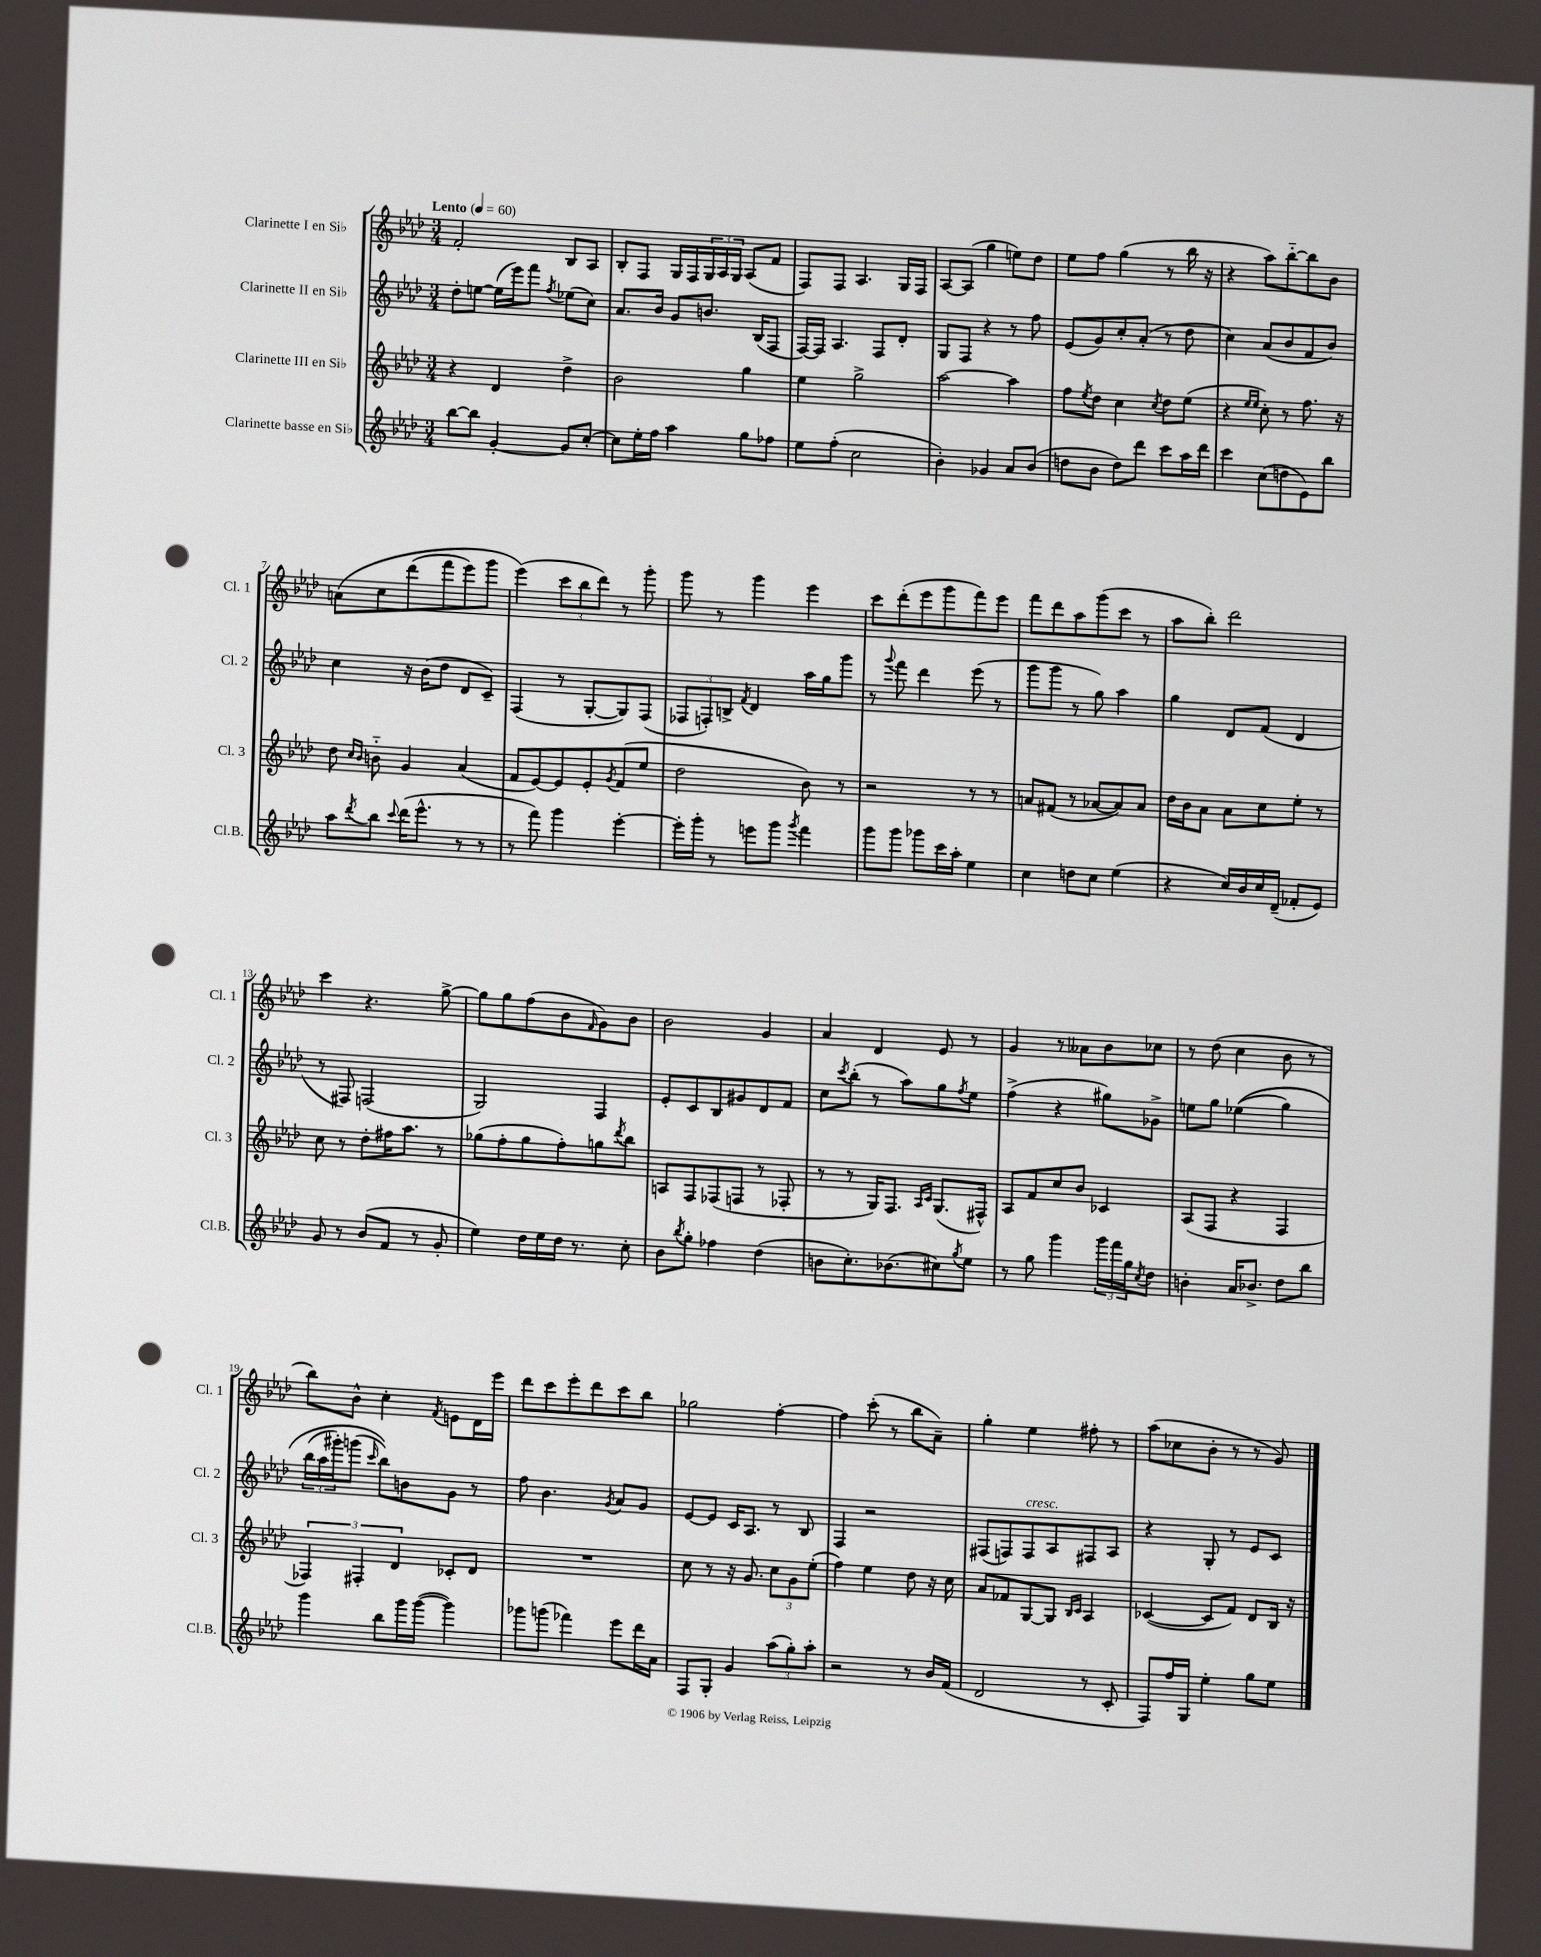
<<
\new StaffGroup <<
\new Staff = "s0" \with { instrumentName = "Clarinette I en Sib" shortInstrumentName = "Cl. 1" } {
    \clef treble \key aes \major \numericTimeSignature \time 3/4 \tempo "Lento" 4 = 60
    f'2-. bes8 aes8 |
    bes8-. f8 g16 f16 \tuplet 3/2 { g16 aes16 g16 } aes8( f'8 |
    f8) f8 aes4. g16 f16 |
    aes8~ aes8( g''4 e''8) des''8 |
    ees''8 f''8 g''4( r8 bes''16 r16 |
    r4 aes''8) bes''8~-_ bes''8 bes'8 |
    a'8\( c''8 des'''8( f'''8 ees'''8) g'''8 |
    ees'''4(\) \tuplet 3/2 { c'''8 bes''8 des'''8) } r8 g'''8-. |
    g'''8 r8 g'''4 ees'''4 |
    c'''8 des'''8-.( ees'''8 g'''8 f'''8) ees'''8 |
    f'''8 des'''8 aes''8 g'''8( c'''8 r8 |
    aes''8 bes''8-.) des'''2 |
    c'''4 r4. g''8~-> |
    g''8 g''8 f''8( bes'8 \grace { f'16 } g'8) bes'8 |
    bes'2 g'4 |
    aes'4 des'4 ees'8 r8 |
    g'4 r8 aeses'8 bes'8 ces''8 |
    r8 des''8( c''4 bes'8 r8 |
    bes''8) bes'8-^ c''4-. \acciaccatura { f'8 } e'8 des'16 ees'''16 |
    des'''8 c'''8 ees'''8-. des'''8 c'''8 bes''8 |
    ges''2 f''4~-. |
    f''4 c'''8-.( r8 bes''8 aes'8--) |
    g''4-. ees''4 fis''8-. r8 |
    aes''8( ces''8 bes'8-. r8 r8 g'8) \bar "|." |
}
\new Staff = "s1" \with { instrumentName = "Clarinette II en Sib" shortInstrumentName = "Cl. 2" } {
    \clef treble \key aes \major \numericTimeSignature \time 3/4
    des''8-. e''8~ e''16( ees'''16) f'''8 \acciaccatura { f''8 } ees''8( c''8) |
    aes'8. bes'16 g'8 b'8. bes16( f8 |
    f16~) f16 aes4. f8 des'8-. |
    g8 f8 r4 r8 f''8 |
    ees'8( g'8) c''8-. aes'8-.( r8 des''8 |
    c''4) aes'8( bes'8 f'8 bes'8) |
    c''4 r16 bes'16( des''8 des'8 c'8--) |
    f4( r8 g8~-. g8) f8( |
    \tuplet 3/2 { fes8 f8-.) b8-> } \acciaccatura { f'8 } des'4 aes''16 g''16 g'''8 |
    r8 \appoggiatura { g'''8 } f'''8 des'''4 ees'''8( r8 |
    g'''8 g'''8 r8 g''8) aes''4 |
    g''4 des'8 f'8( des'4 |
    r8 fis8) f2( |
    g2) f4 |
    ees'8-. c'8 bes8 gis'8 des'8 f'8 |
    c''8 \acciaccatura { c'''8 } bes''8-.( r8 aes''8) g''8 \acciaccatura { f''8 } ees''8 |
    f''4->( r4 gis''8) ges'8-> |
    e''8 g''8 ees''4(\( g''4) |
    \tuplet 3/2 { bes''16( aes''16 gis'''16-.) } g'''8( \grace { c'''16 } bes''8)\) b'8 g'8 r8 |
    f''8 bes'4. \acciaccatura { g'8 } aes'8 g'8 |
    ees'8~ ees'8 c'16 aes8. r8 bes8 |
    f4 r2 |
    fis8( f8) f8^\markup { \italic "cresc." } aes8 fis8 aes8 |
    r4 g8-. r8 ees'8 c'8 \bar "|." |
}
\new Staff = "s2" \with { instrumentName = "Clarinette III en Sib" shortInstrumentName = "Cl. 3" } {
    \clef treble \key aes \major \numericTimeSignature \time 3/4
    r4 des'4 des''4-> |
    bes'2 g''4 |
    ees''4 g''2-> |
    aes''2~ aes''4 |
    f''8 \acciaccatura { ees''8 } des''8 c''4 \acciaccatura { c''8 } des''8 ees''8( |
    r4 \grace { ees''16 ees''16 } c''8-.) r8 f''8. r16 |
    des''8 \grace { c''16 bes'16 } b'8-_ g'4 aes'4( |
    f'8 ees'8~) ees'8 ees'8-. \acciaccatura { g'8 } f'8( ees''8 |
    des''2 bes'8) r8 |
    r2 r8 r8 |
    a'8 fis'8( r8 aes'8~ aes'8) aes'8 |
    des''16 bes'16 aes'8 aes'8 c''8 ees''8-. r8 |
    c''8 r8 des''8-. fis''16 aes''8. r8 |
    ges''8( f''8-. ges''8 f''8-.) g''8 \acciaccatura { des'''8 } bes''8 |
    a8 f8 fes8( f8 r8 fes8-. |
    r8 r8 g16) f8. \grace { aes16 c'16 } g8.( fis16-^) |
    aes8 f'8 c''8 bes'8 ces'4 |
    aes8( f8 r4 f4 |
    \tuplet 3/2 { fes4) fis4-. des'4 } ces'8-. des'8 |
    R2. |
    c''8 r8 r16 g'8. \tuplet 3/2 { c''8 g'8 ees''8-.( } |
    f''4) ees''4 des''8 r16 c''16 |
    aes'8 fes'8 g8~ g8 \grace { bes16 c'16 } aes4 |
    ces'4~( ces'8 f'8) des'8 bes16 r16 \bar "|." |
}
\new Staff = "s3" \with { instrumentName = "Clarinette basse en Sib" shortInstrumentName = "Cl.B." } {
    \clef treble \key aes \major \numericTimeSignature \time 3/4
    bes''8~ bes''8 g'4~-. g'8 c''8~-. |
    c''8 ees''16-. f''16 aes''4 g''8 fes''8 |
    ees''8 f''8-.( c''2 |
    bes'4-.) ges'4 aes'8 bes'8( |
    d''8 bes'8 d''8) des'''8 c'''8 aes''16 des'''16 |
    c'''4 c''8( d''8 ees'8) bes''8 |
    aes''8 \acciaccatura { des'''8 } bes''8 \appoggiatura { c'''8 } des'''16( ees'''8.-^ r8 r8 |
    r8 f'''8) g'''4 ees'''4~-. |
    ees'''16-. g'''16-. r8 e'''8 g'''8 \acciaccatura { g'''8 } f'''4 |
    g'''8 g'''8 ges'''8 c'''16 aes''16-. ees''4 |
    c''4 d''8 c''8 ees''4( |
    r4 c''16) bes'16 c''16 des'16--( fes'8-. ees'8) |
    g'8 r8 bes'8( f'8 r8 g'8-. |
    ees''4) des''16 ees''16 des''16 r8. c''8-. |
    bes'8 \acciaccatura { bes''8 } g''8-. fes''4 des''4( |
    b'8 c''8.-.) bes'8.( cis''8) \acciaccatura { g''8 } ees''8 |
    r8 g''8 g'''4 \tuplet 3/2 { g'''16 f'''16 g''16 } \acciaccatura { c''8 } des''8 |
    b'4-. aes'16 bes'8.-> des''8 bes''8 |
    g'''4 bes''8 g'''16 g'''16~( g'''4) |
    ges'''8 g'''8( fes'''4) ees'''8 des'''16 aes'16 |
    f8 g8-. g'4 \tuplet 3/2 { aes''8( g''8-.) aes''8-. } |
    r2 r8 bes'16 f'16( |
    des'2 r8 c'8-. |
    f8) f''16 g16 ees''4-. g''8 ees''8 \bar "|." |
}
>>
>>
